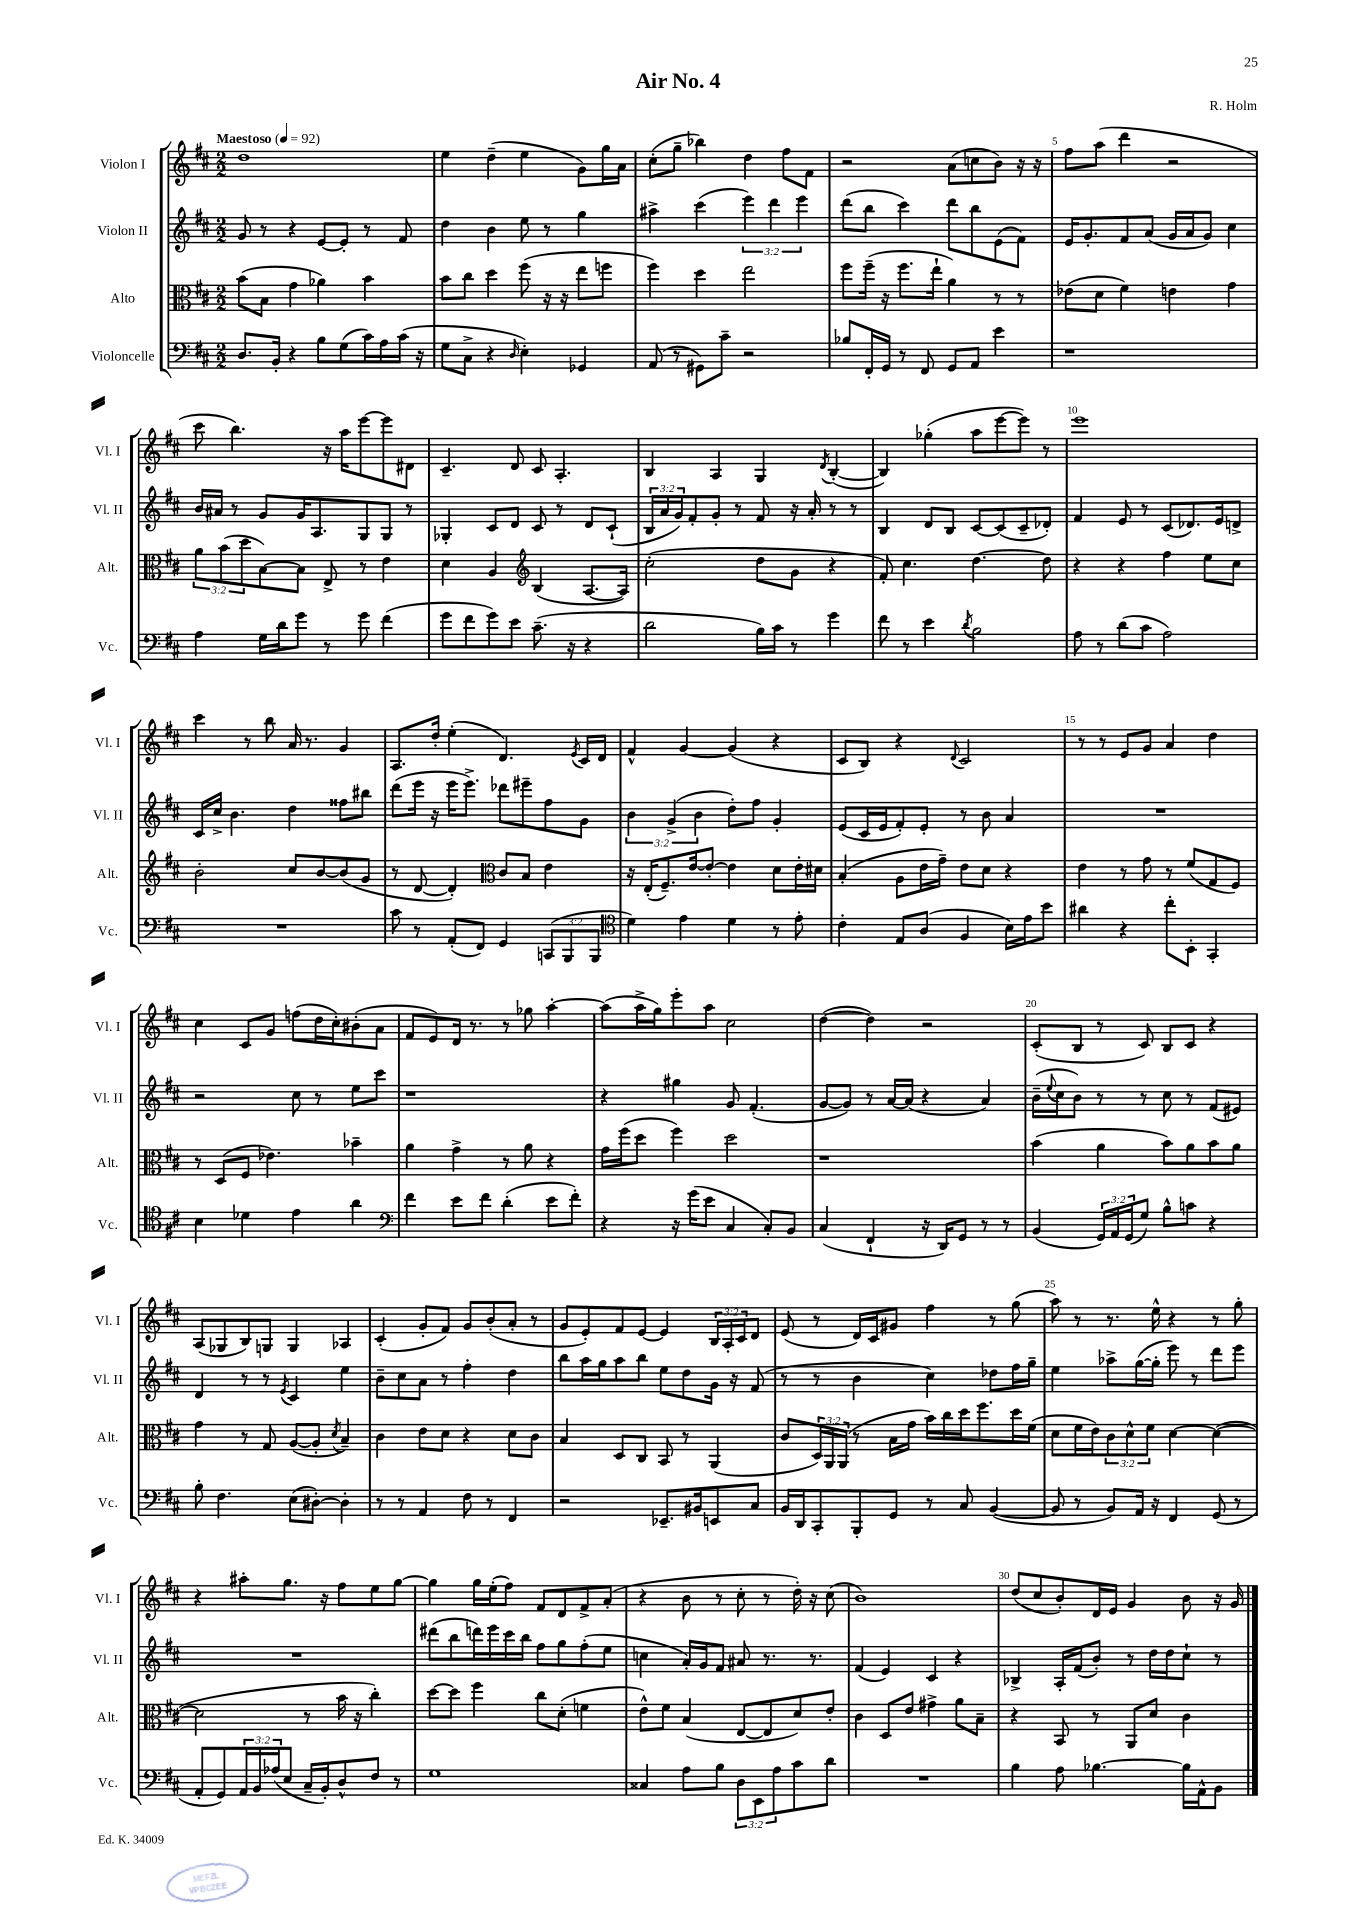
\header { title = "Air No. 4" composer = "R. Holm" }
<<
\new StaffGroup <<
\new Staff = "s0" \with { instrumentName = "Violon I" shortInstrumentName = "Vl. I" } {
    \clef treble \key d \major \numericTimeSignature \time 2/2 \override Staff.TupletNumber.text = #tuplet-number::calc-fraction-text \tempo "Maestoso" 4 = 92
    d''1 |
    e''4 d''4--( e''4 g'8) g''16 a'16 |
    cis''8-.( g''8-- bes''4) d''4 fis''8 fis'8 |
    r2 a'8( c''8 b'8) r16 r16 |
    fis''8 a''8( d'''4 r2 |
    cis'''8 b''4.) r16 a''16 e'''8~ e'''8 dis'8 |
    cis'4.-- d'8 cis'8 a4.-. |
    b4 a4 g4 \acciaccatura { d'8 } b4~-.( |
    b4) ges''4-.( a''8 e'''8~ e'''8) r8 |
    e'''1 |
    cis'''4 r8 b''8 a'16 r8. g'4 |
    a8. d''16-. e''4-.( d'4.) \acciaccatura { e'8 } cis'16 d'16 |
    fis'4-^ g'4~ g'4( r4 |
    cis'8 b8) r4 \appoggiatura { d'8 } cis'2 |
    r8 r8 e'8 g'8 a'4 d''4 |
    cis''4 cis'8 g'8 f''8( d''16 cis''16-.) bis'8-.( a'8 |
    fis'8 e'8) d'16 r8. r8 ges''8 a''4~-. |
    a''8( a''16-> g''16) e'''8-. a''8 cis''2 |
    d''4~( d''4) r2 |
    cis'8-.( b8 r8 cis'8) b8 cis'8 r4 |
    a8( ges8 b8) g8 g4 aes4 |
    cis'4-.( g'8-. fis'8) g'8 b'8-.( a'8-. r8 |
    g'8 e'8-.) fis'8 e'8~ e'4 \tuplet 3/2 { b16 a16-. cis'16 } d'8 |
    e'8( r8 d'16) cis'16 gis'8 fis''4 r8 g''8( |
    a''8) r8 r8. e''16-^ r4 r8 g''8-. |
    r4 ais''8-. g''8. r16 fis''8 e''8 g''8~ |
    g''4 g''16 e''16-.( fis''8) fis'8 d'8 fis'8-> a'8-.( |
    r4 b'8 r8 cis''8-. r8 d''16-.) r16 cis''8( |
    b'1) |
    d''8( cis''8 b'8-.) d'16 e'16 g'4 b'8 r16 g'16 \bar "|." |
}
\new Staff = "s1" \with { instrumentName = "Violon II" shortInstrumentName = "Vl. II" } {
    \clef treble \key d \major \numericTimeSignature \time 2/2 \override Staff.TupletNumber.text = #tuplet-number::calc-fraction-text
    g'8 r8 r4 e'8~ e'8-. r8 fis'8 |
    d''4 b'4 e''8 r8 g''4 |
    ais''4-> cis'''4( \tuplet 3/2 { e'''4) d'''4 e'''4 } |
    d'''8( b''8 cis'''4) d'''8 b''8 e'8( fis'8) |
    e'16 g'8.-. fis'8 a'8( g'16 a'16 g'8) cis''4 |
    b'16 ais'16 r8 g'8 g'16 a8. g8 g8 r8 |
    ges4-. cis'8 d'8 cis'8 r8 d'8 cis'8-!( |
    \tuplet 3/2 { b16 a'16 g'16) } fis'8-. g'8-. r8 fis'8 r16 a'16-. r8 r8 |
    b4 d'8 b8 cis'8~ cis'8( cis'8-- des'8-.) |
    fis'4 e'8 r8 cis'8( des'8.) e'16 d'8-> |
    cis'16 cis''16-> b'4. d''4 fisis''8 bis''8 |
    d'''8( e'''16 r16 e'''16 e'''8.->) des'''8 eis'''8-- fis''8 g'8 |
    \tuplet 3/2 { b'4 g'4->( b'4 } d''8-.) fis''8 g'4-. |
    e'8( cis'16 e'16 fis'8-.) e'8-. r8 b'8 a'4 |
    R1 |
    r2 cis''8 r8 e''8 cis'''8 |
    r1 |
    r4 gis''4 g'8 fis'4.-.( |
    g'8~ g'8) r8 a'16~ a'16( r4 a'4) |
    b'16--( \appoggiatura { e''8 } cis''16 b'8) r8 r8 cis''8 r8 fis'8( eis'8) |
    d'4 r8 r8 \acciaccatura { e'8 } cis'4 e''4 |
    b'8-- cis''8 a'8 r8 fis''4-. d''4 |
    b''8 a''16 g''16 a''8 b''8 e''8 d''8 g'16 r16 fis'8( |
    r8 r8 b'4 cis''4) des''8 fis''16 g''16-- |
    e''4 aes''8-> g''16~( g''16-. e'''8) r8 d'''8 e'''8 |
    R1 |
    dis'''8( b''8 d'''16) e'''16 cis'''16 b''16 fis''8 g''8 fis''8-.( e''8 |
    c''4 a'16-.) g'16 fis'8 ais'8 r8. r8. |
    fis'4( e'4) cis'4 r4 |
    bes4-> a16-. fis'16( b'8-.) r8 d''16 d''16 cis''8-! r8 \bar "|." |
}
\new Staff = "s2" \with { instrumentName = "Alto" shortInstrumentName = "Alt." } {
    \clef alto \key d \major \numericTimeSignature \time 2/2 \override Staff.TupletNumber.text = #tuplet-number::calc-fraction-text
    b'8( b8 g'4 aes'4) b'4 |
    b'8 cis''8 d''4 fis''8( r16 r16 e''8 f''8 |
    fis''4) d''4 e''2 |
    fis''8 fis''16--( r16 fis''8. e''16-! a'4) r8 r8 |
    ees'8( d'8 fis'4) e'4 g'4 |
    \tuplet 3/2 { a'8 b'8( d''8 } b8~) b8 e8-> r8 e'4 |
    d'4 a4 \clef treble b4( a8.~ a16) |
    cis''2-.( d''8 g'8 r4 |
    fis'8-.) cis''4. d''4.~ d''8 |
    r4 r4 fis''4 e''8 cis''8 |
    b'2-. cis''8 b'8~ b'8( g'8 |
    r8 d'8~ d'4-.) \clef alto cis'8 b8 e'4 |
    r16 e16-.( fis8.--) e'16~ e'8~-. e'4 d'8 e'16-. dis'16 |
    b4-.( a8 e'16 g'16--) e'8 d'8 r4 |
    e'4 r8 g'8 r8 fis'8( g8 fis8) |
    r8 d8( fis8 ees'4.) bes'4-- |
    a'4 g'4-> r8 a'8 r4 |
    g'16 fis''16( d''8 fis''4) d''2 |
    r1 |
    b'4( a'4 b'8) a'8 b'8 a'8 |
    g'4 r8 g8 a8~( a8-. \acciaccatura { d'8 } b4--) |
    cis'4 e'8 d'8 r4 d'8 cis'8 |
    b4 d8 cis8 b,8 r8 a,4( |
    cis'8 \tuplet 3/2 { d16) a,16 a,16( } r8 b16 g'16 b'16) cis''16 d''16 fis''8. d''16 fis'16( |
    d'8 fis'16 e'16) \tuplet 3/2 { cis'8 d'8-^ fis'8 } d'4~ d'4~( |
    d'2 r8 b'16 r16 cis''4-.) |
    d''8~ d''8 fis''4 cis''8 d'8-.( f'4 |
    e'8-^) fis'8 b4( e8~ e8 d'8) e'8-. |
    cis'4 d8 e'8 gis'4-> a'8 b8-- |
    r4 b,8 r8 a,8 d'8 cis'4 \bar "|." |
}
\new Staff = "s3" \with { instrumentName = "Violoncelle" shortInstrumentName = "Vc." } {
    \clef bass \key d \major \numericTimeSignature \time 2/2 \override Staff.TupletNumber.text = #tuplet-number::calc-fraction-text
    d8. b,16-. r4 b8 g8( cis'16) a16 cis'16( r16 |
    g8 cis8-> r4 \grace { d16 } e4-.) ges,4 |
    a,8( r8 gis,8) cis'8-- r2 |
    bes8 fis,16-. g,16 r8 fis,8 g,8 a,8 e'4 |
    r1 |
    a4 g16 d'16 g'8 r8 g'8 fis'4( |
    g'8 fis'8 g'8) e'8 cis'8.--( r16 r4 |
    d'2 b16) cis'16 r8 g'4 |
    fis'8 r8 e'4 \acciaccatura { d'8 } b2 |
    a8 r8 d'8( cis'8 a2) |
    R1 |
    cis'8 r8 a,8-.( fis,8) g,4 \tuplet 3/2 { c,8( b,,8 b,,8 } |
    \clef tenor d'4) e'4 d'4 r8 e'8-. |
    cis'4-. e8 a8( fis4 b16) e'16 b'8 |
    ais'4 r4 cis''8-. b,8-. g,4-. |
    b4 des'4 e'4 a'4 |
    \clef bass fis'4 e'8 fis'8 d'4-.( e'8 fis'8-.) |
    r4 r16 g'16( e'8 cis4 cis8-.) b,8 |
    cis4( fis,4-! r16 d,16) g,8 r8 r8 |
    b,4( \tuplet 3/2 { g,16) a,16 g,16( } g8) b8-^ c'8 r4 |
    b8-. fis4. e8( dis8~-.) dis4-. |
    r8 r8 a,4 fis8 r8 fis,4 |
    r2 ees,8.-- bis,16 e,8 cis8 |
    b,16 d,16 cis,8-. b,,8-. g,8 r8 cis8 b,4~( |
    b,8 r8 b,8) a,16 r16 fis,4 g,8( r8 |
    a,8-. g,8) \tuplet 3/2 { a,16 b,16 aes16( } e8 cis16-- b,16-.) d8-^ fis8 r8 |
    g1 |
    cisis4 a8 b8 \tuplet 3/2 { d8 e,8 a8 } cis'8 d'8 |
    R1 |
    b4 a8 bes4.~ bes16 a,16-^ b,8 \bar "|." |
}
>>
>>
\layout { \context { \Score \override BarNumber.break-visibility = ##(#f #t #t) barNumberVisibility = #(every-nth-bar-number-visible 5) } }
